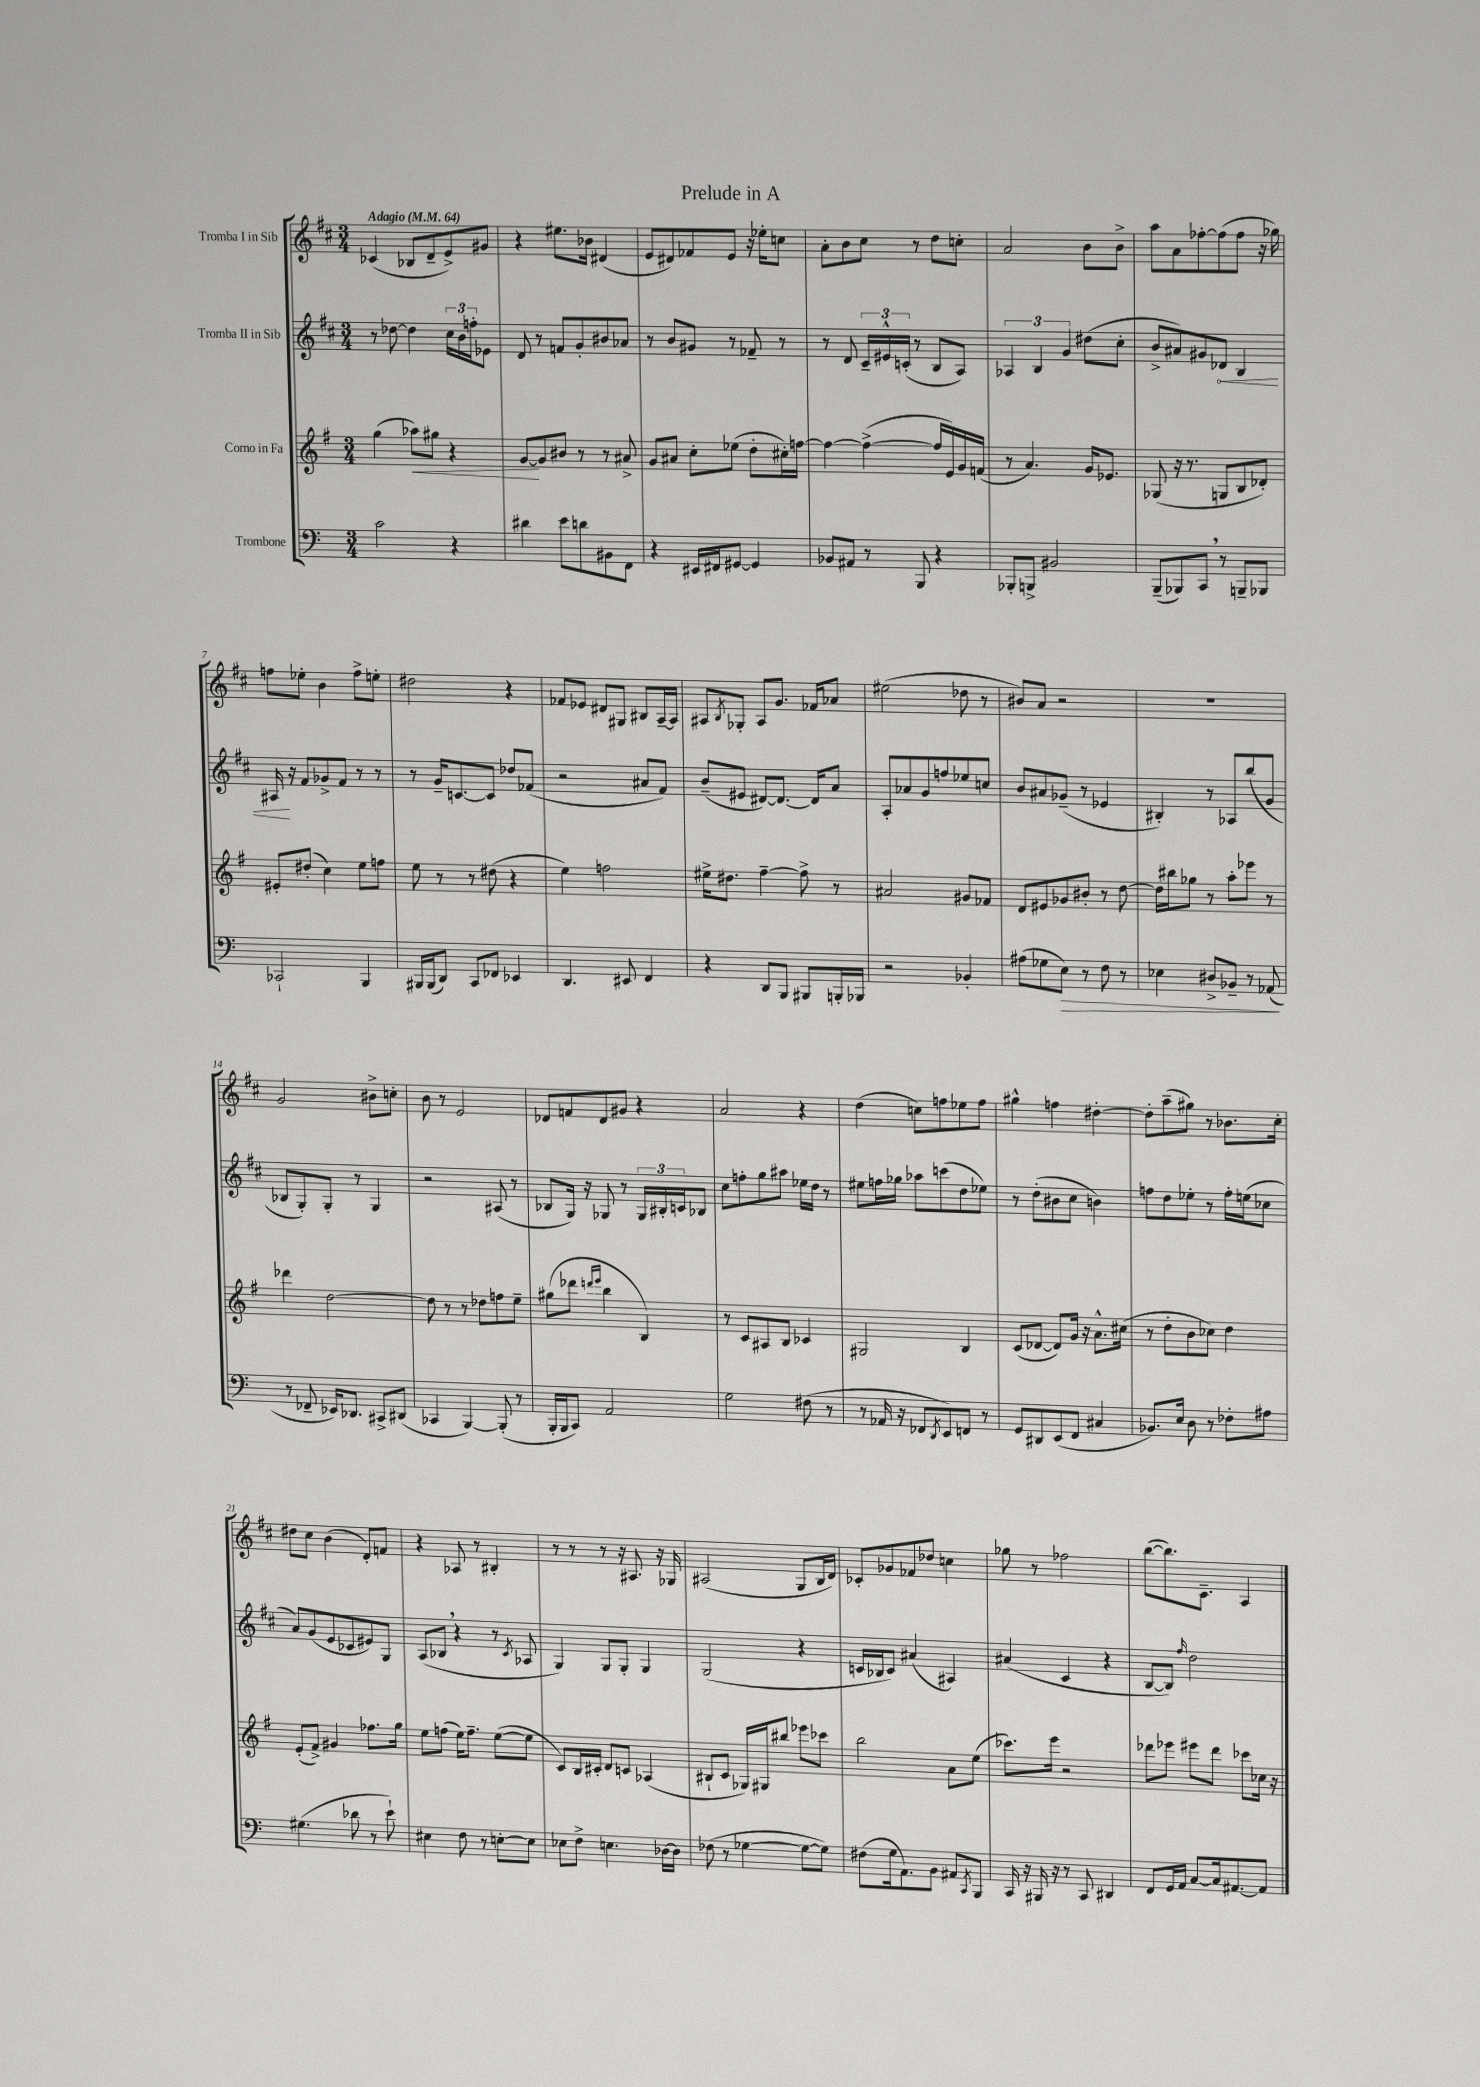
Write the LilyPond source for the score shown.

\header { title = "Prelude in A" }
<<
\new StaffGroup <<
\new Staff = "s0" \with { instrumentName = "Tromba I in Sib" } {
    \clef treble \key d \major \numericTimeSignature \time 3/4 \tempo "Adagio" 4 = 64
    ces'4( bes8 d'8-- e'8->) gis'8 |
    r4 eis''8. bes'16 dis'4( |
    e'8 dis'8) fes'8 e'8 r16 ees''16-. c''8 |
    a'8-. b'8 cis''8 r8 d''8 c''8-. |
    a'2 b'8 b'8-> |
    a''8 a'8 fes''8~-. fes''8( fes''8 r16 ges''16) |
    f''8 ees''8-. b'4 f''8-> e''8-. |
    dis''2 r4 |
    fes'8 ees'8 dis'8 gis8 bis8 a16~-- a16 |
    ais8 \acciaccatura { b8 } ges8-. ais8 g'8. fes'16 aes'8 |
    eis''2( des''8 r8 |
    bis'8) a'8 r2 |
    R2. |
    g'2 bis'8-> c''8-. |
    b'8 r8 e'2 |
    des'8 f'8 des'8 gis'8 r4 |
    a'2 r4 |
    d''4( c''8) f''8 ees''8 f''8 |
    gis''4-^ f''4 dis''4~-. |
    dis''8-. a''8--( gis''8) r8 bes'8. cis''16-. |
    dis''8 cis''8 b'4( d'8-.) f'8 |
    r4 aes8 r8 bis4-. |
    r8 r8 r8 r16 ais8. r16 ges16 |
    ais2( g8 b16 d'16) |
    ces'8-. ges'8 fes'8 des''8 c''4 |
    ges''8 r8 fes''2 |
    b''8~( b''8.) cis'8.-- a4 \bar "|." |
}
\new Staff = "s1" \with { instrumentName = "Tromba II in Sib" } {
    \clef treble \key d \major \numericTimeSignature \time 3/4
    r8 des''8~ des''4 \tuplet 3/2 { cis''16 b'16 f''16-. } ees'8 |
    d'8 r8 f'8 g'8-. bis'8 aes'8 |
    r8 b'8 gis'8 r8 fes'8-- r8 |
    r8 d'8 \tuplet 3/2 { cis'16-- eis'16-^ c'16-.( } r8 b8 a8) |
    \tuplet 3/2 { aes4 b4 g'4 } dis''8( cis''8-. |
    b'8-> ais'8) gis'8 \once \override Hairpin.circled-tip = ##t des'8\< b4 |
    ais16\! r16 fis'8 ges'8-> fis'8 r8 r8 |
    r8 g'16-- c'8.~ c'8 des''8 fes'8( |
    r2 ais'8 fis'8) |
    b'8--( eis'8 dis'8~) dis'8.~ dis'16 a'8 |
    a8-. aes'8 g'8 f''8 ees''8 c''8 |
    b'8 ais'8 ges'8--( r8 ees'4 |
    bis4-.) r8 aes8 b''8( g'8 |
    bes8 g8-.) g8-. r8 g4 |
    r2 ais8( r8 |
    bes8 g16) r16 ges8 r8 \tuplet 3/2 { ges16 bis16-. c'16 } bes8 |
    cis''8 f''8-. g''8 ais''8 ees''16 d''16 r8 |
    eis''8 f''16 ges''16 aes''8 c'''8( d''8 ees''8) |
    r8 d''8-.( bis'8 cis''8 b'4) |
    f''8 d''8 ees''8-. r8 f''16-. e''16( ces''8 |
    a'8) g'8( e'8 ces'8 eis'8) g8 |
    a8( bes8 \breathe r4 r8 \acciaccatura { cis'8 } aes8 |
    g4) g8 g8-. g4 |
    g2( r4 |
    c'16 bes16 c'8) ais'4( ais4) |
    ais'4( cis'4 r4 |
    b8~ b8) \grace { fis''16 } d''2 \bar "|." |
}
\new Staff = "s2" \with { instrumentName = "Corno in Fa" } {
    \clef treble \key g \major \numericTimeSignature \time 3/4
    g''4( aes''8\<) gis''8 r4 |
    g'8~\! g'8 bis'8 r8 r8 ais'8-> |
    g'8 ais'8 c''8-. ees''8( d''8-. cis''16-.) f''16~ |
    f''4~ f''4~->( f''16 e'16) g'16 f'16( |
    r8 a'4.) g'16 ees'8. |
    ges8( r16 r8. g8 b8 des'8-.) |
    eis'8-. dis''8-.( c''4) e''8 f''8 |
    e''8 r8 r8 dis''8( r4 |
    e''4) f''2 |
    eis''16-> dis''8. fis''4~-- fis''8-> r8 |
    ais'2 gis'8 fes'8 |
    d'8 eis'8 ges'8 bis'8-. r8 d''8~ |
    d''16 bis''16 ges''8 r8 a''8-. ees'''8 r8 |
    des'''4 d''2~ |
    d''8 r8 r8 des''8 f''8 e''8-- |
    gis''8( des'''8 \grace { d'''16 e'''16 } b''4 b4) |
    r8 c'8 ais8 b8 ces'4 |
    gis2 b4 |
    c'8( des'8~ des'8) g'16 r16 a'8.-^ cis''16( |
    r8 d''8-. b'8 ces''8) d''4 |
    e'8-.( fis'8->) gis'4 fes''8. g''16 |
    e''8 f''8( e''16) f''8.-- e''8~( e''8 |
    c'8) b16 cis'16-. d'8 c'8 aes4( |
    bis8-! c'8 ges16) gis16 bis''8 ees'''8 ces'''8 |
    b''2 a'8 e''8( |
    ces'''8.) e'''16 r2 |
    des'''8 ees'''8 eis'''8 des'''8 ces'''8 ces''16 r16 \bar "|." |
}
\new Staff = "s3" \with { instrumentName = "Trombone" } {
    \clef bass \key c \major \numericTimeSignature \time 3/4
    c'2 r4 |
    dis'4 e'8 d'8 bis,8 f,8 |
    r4 eis,16 fis,16 gis,8~ gis,4 |
    bes,8 ais,8 r8 b,,8 r4 |
    bes,,8-. b,,8-> bis,2 |
    b,,8--( bes,,8) c,8 \breathe r8 b,,8-- bes,,8 |
    ces,2-! b,,4 |
    bis,,16 bis,,16( d,8) c,8 fes,8 ees,4 |
    d,4. eis,8 f,4 |
    r4 d,8 b,,8 bis,,8 b,,16-. bes,,16 |
    r2 bes,4-. |
    ais8( ges8 e8\>) r8 f8 r8 |
    ees4 dis8-> bes,8-- r8 aes,8\!( |
    r8 fes,8-- ees,16) des,8. cis,8-> dis,8( |
    ces,4 b,,4~) b,,8-.( r8 |
    b,,16-. b,,16 c,8) a,2 |
    g2 fis8( r8 |
    r8 aes,16 r16 fes,8 \acciaccatura { d,8 } e,8) f,8 r8 |
    g,8 dis,8 e,8( f,8 cis4 |
    bes,8.) e16 d8 r8 fes8-. ais8 |
    gis4.( des'8 r8 e'8-!) |
    eis4 f8 r8 e8~-. e8 |
    ees8 f8-> e4. des16~ des16 |
    fes8( r8 ges4~ ges8~ ges8) |
    fis8( g16 a,8.) b,8 ais,8 \acciaccatura { c,8 } b,,8 |
    c,16 r16 bis,,16 r16 r8 c,8 dis,4 |
    f,8 g,16 a,16 c8~ c16 ais,8.~ ais,8 \bar "|." |
}
>>
>>
